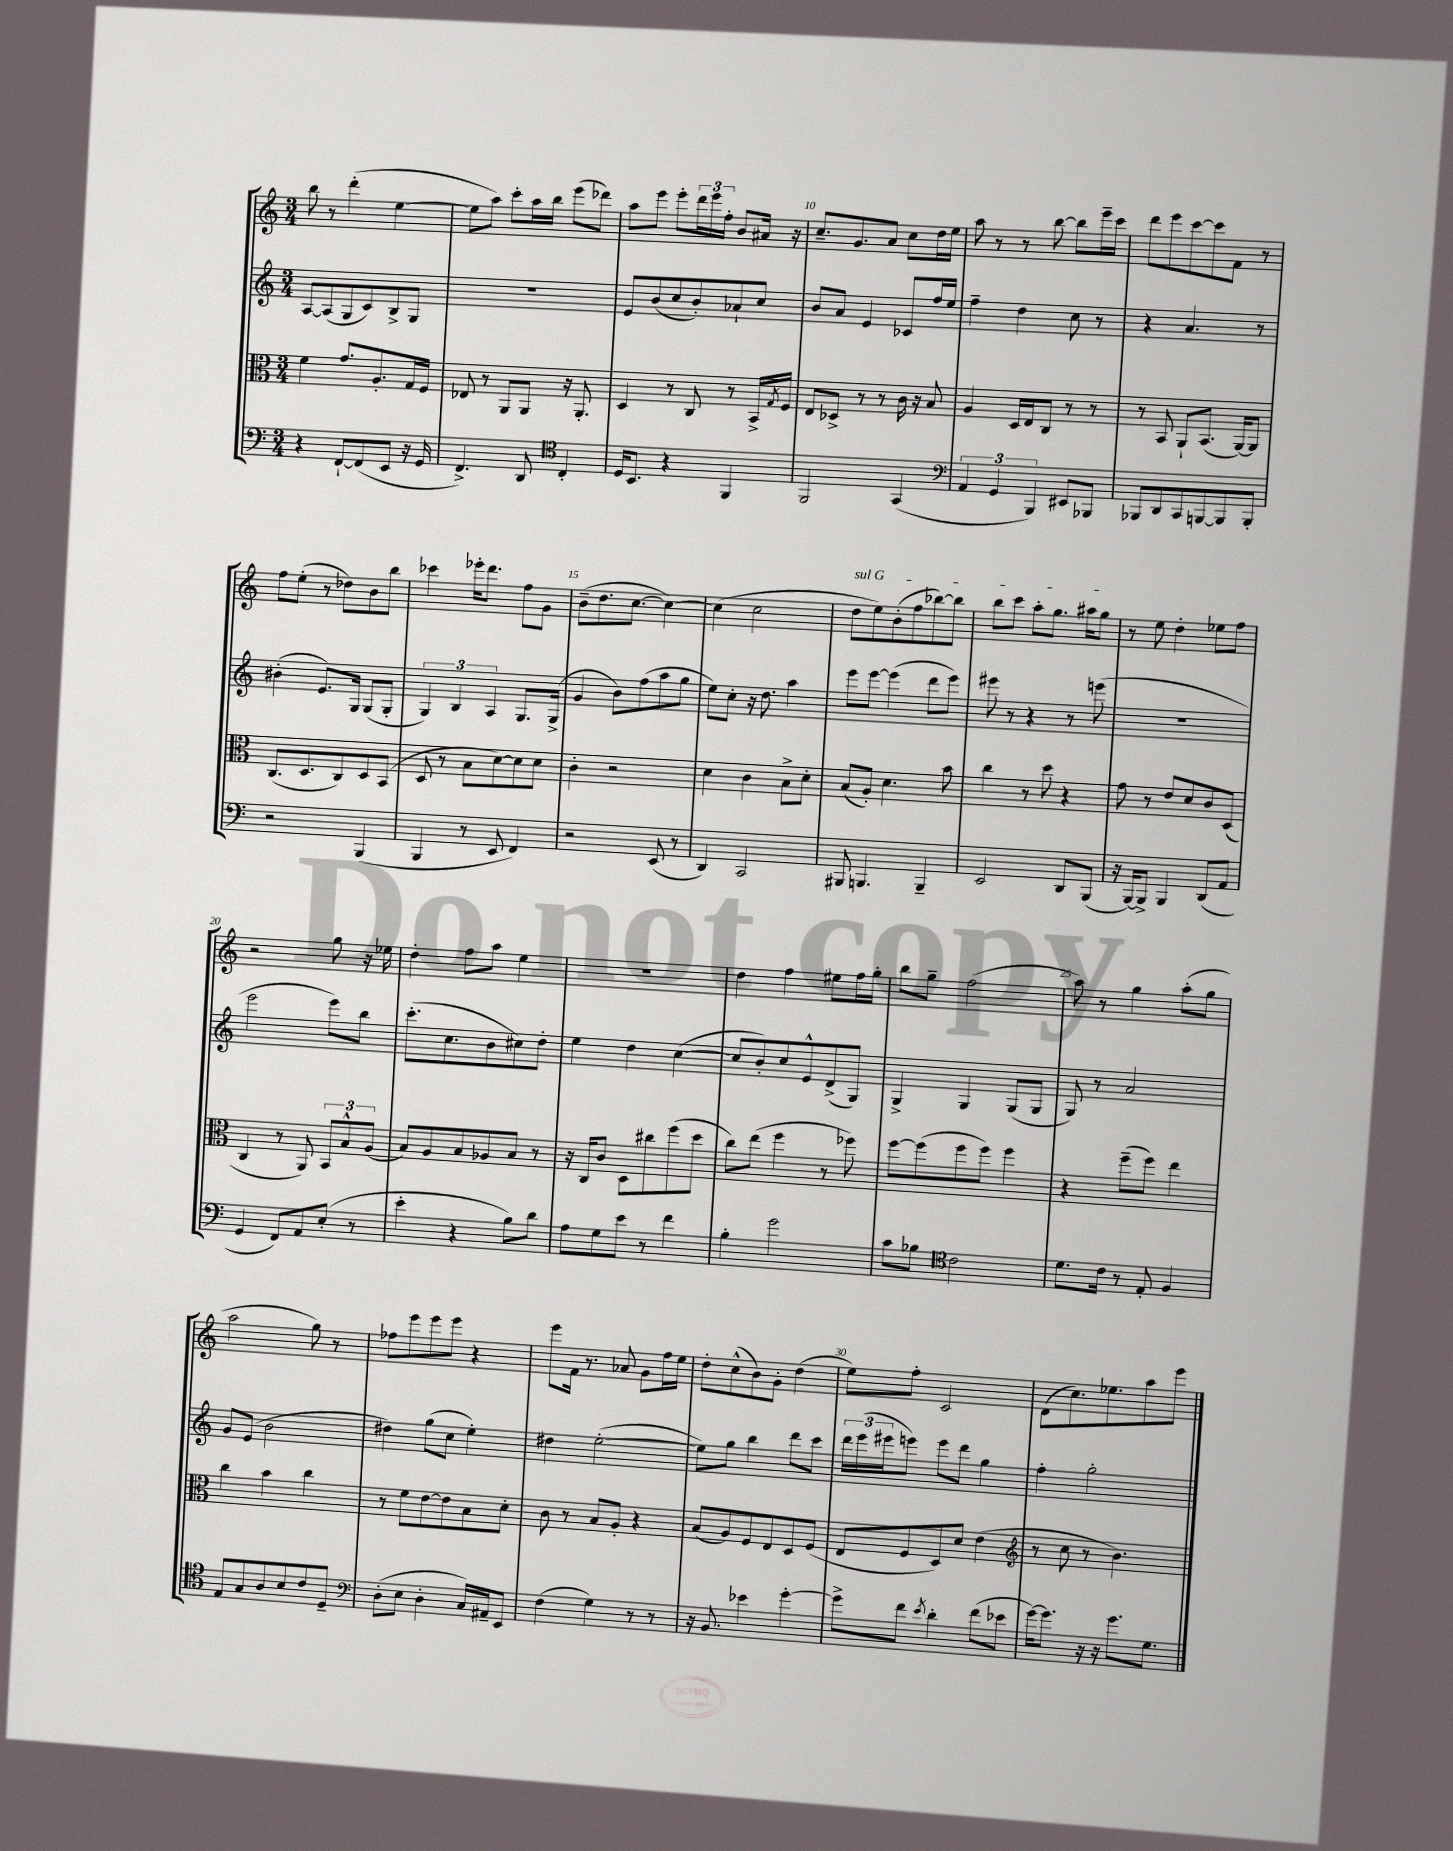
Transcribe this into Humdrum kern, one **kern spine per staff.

**kern	**kern	**kern	**kern
*staff4	*staff3	*staff2	*staff1
*clefF4	*clefC3	*clefG2	*clefG2
*k[]	*k[]	*k[]	*k[]
*M3/4	*M3/4	*M3/4	*M3/4
4r	4f	[8A	8bb
.	.	(8A]	8r
[8FF`	8.g	8G	(4ddd'
(8FF]	.	8c)	.
.	8.A'	.	.
8EE	.	8B^	[4ee
16r	16G	8G	.
16GG	16F	.	.
=	=	=	=
4.FF^)	8E-	2.r	8ee]
.	8r	.	8aa)
.	8AA	.	8ccc'
8DD	8AA	.	16aa
.	.	.	16bb
*clefC4	*	*	*
4C'	16r	.	(8eee
.	8.AA'	.	.
.	.	.	8ddd-)
=	=	=	=
16D	4D	8e	8aa
8.BB	.	.	.
.	.	(8b	8eee
4r	8r	8cc	8eee'
.	8C	8b')	24ddd
.	.	.	24eee
.	.	.	24ff'
4FF	8r	8a-`	8b
.	16BB^	8cc	16a#
.	8qG	.	.
.	16F	.	16r
=	=	=	=
2FF	8E	8b	8.cc~
.	8D-^	8a	.
.	.	.	8.g
.	8r	4e	.
.	8r	.	8a
(4GG	16c	8c-	8cc
.	16r	.	.
.	8B	16ff	16dd
.	.	16ee	16ee
=	=	=	=
*clefF4	*	*	*
6AA	4A	4ff~	8aa
.	.	.	8r
6GG	.	.	.
.	16D	4dd	8r
.	16E	.	.
6BBB)	.	.	.
.	8C	.	[8bb
8EE#	8r	8cc	8bb]
8BBB-	8r	8r	16eee~
.	.	.	16ccc
=	=	=	=
8BBB-	8r	4r	8ddd
8DD	8BB	.	8eee
8CC	8AA`	4.a	[8ccc
[8BBB	(8.BB	.	8ccc]
8BBB]	.	.	8f
.	[16AA)	.	.
8BBB'	8AA]	8r	8r
=	=	=	=
2r	(8.C	(4b#'	8ff
.	.	.	(8ee'
.	8.D	.	.
.	.	8.e)	8r
.	8C)	.	8dd-)
.	.	16G	.
(4BBB	8D	(8G	8b
.	(8BB	8G'	8bb
=	=	=	=
4BBB	8D	6G)	4ccc-
.	8r	.	.
.	.	6B	.
8r	8B	.	16eee-'
.	.	.	8.ddd
.	.	6A	.
8EE	[8d)	.	.
4FF)	8d]	8.G	8ff
.	8d	.	8g
.	.	(16G^	.
=	=	=	=
2r	4c'	4g	(8b~
.	.	.	8.dd
.	2r	8b)	.
.	.	.	[8.cc
.	.	(8ff	.
(8EE	.	8aa	4cc_)
8r	.	8gg	.
=	=	=	=
4DD)	4d	8ee)	(4cc]
.	.	8cc'	.
2CC	4c	16r	2cc
.	.	8.dd	.
.	8B^	4aa	.
.	8d'	.	.
=	=	=	=
8BBB#	(8B	8eee	8dd
4.BBB	8A')	[8eee	8ee)
.	4.d	(4eee]	(8b'
.	.	.	8ff
4BBB~	.	8ddd	[8bb-)
.	8b	8eee)	8bb-]
=	=	=	=
2EE	4cc	8eee#	8bb
.	.	8r	8ccc
.	8r	4r	8aa'
.	8dd	.	8.gg
8DD	4r	8r	.
.	.	.	16aa#
(8BBB	.	(8eee	8gg
=	=	=	=
16r	8g	2.r	8r
[16BBB)	.	.	.
8BBB^]	8r	.	8ee
4BBB	8e	.	4dd'
.	8d	.	.
(8DD	8c	.	8ee-
8AA	(8D	.	8ff
=	=	=	=
4GG	4C	2eee	2r
8FF)	8r	.	.
8AA	8AA)	.	.
(8E'	12BB	8eee)	8gg
.	12B^^	.	.
8r	.	8bb	16r
.	(12A	.	.
.	.	.	16ee-
=	=	=	=
4e'	8B)	(8.ccc'	4dd'
.	8A	.	.
.	.	8.cc	.
4r	8B	.	8ff
.	8A-	8b	8aa
8B)	8B	8cc#)	4ee
8d	8r	8dd'	.
=	=	=	=
8A	16r	4ee	2.r
.	16C	.	.
8G	8c	.	.
8e	8D	4dd	.
8r	8cc#	.	.
4f	(8ff	([4cc	.
.	8dd	.	.
=	=	=	=
4B'	8cc)	8cc]	4dd
.	(8ee	8b')	.
2g	4ff	8cc	4ff
.	.	8e^^	.
.	8r	(8d^	8ee#
.	8ff-)	8G)	16ff
.	.	.	16gg'
=	=	=	=
8c	[8ff	4G^	8bb
8B-	(8ff]	.	8gg~
*clefC4	*	*	*
2c	8ff	4G	(2ff
.	8ff)	.	.
.	4ff	(8G	.
.	.	8G	.
=	=	=	=
8.d	4r	8G)	8aa)
.	.	8r	8r
16c	.	.	.
8r	(8ff~	2a	4gg
8E'	8ff)	.	.
4F	4ee	.	(8aa'
.	.	.	8gg
=	=	=	=
8E	4cc	8g	2aa
8G	.	(8e	.
8A	4b	2b	.
8B	.	.	.
8c	4cc	.	8gg)
8D~	.	.	8r
=	=	=	=
*clefF4	*	*	*
(8D'	8r	4dd#)	8ff-
8E	8f	.	8eee
4D'	[8e	(8gg	8eee
.	8e]	8cc	8eee
16C)	8B	4ee')	4r
16AA#~	.	.	.
8EE	8d'	.	.
=	=	=	=
(4F	8c	4dd#	8eee
.	8r	.	16f
.	.	.	8.r
4G)	8B	([2ee'	.
.	8A'	.	8a-
8r	4r	.	8g
8r	.	.	16ff
.	.	.	16ee
=	=	=	=
16r	(8B	8ee])	8dd'
8.BB	.	.	.
.	8A)	8gg	(8cc^^
4e-	8F	4bb	8b)
.	8E	.	8g'
[4g'	8D	8ddd	(4dd
.	(8F	8ccc	.
=	=	=	=
8g^]	8E	24ddd	8ee)
.	.	(24eee	.
.	.	24eee#	.
8f	8F	8eee)	8ff'
8qe	.	.	.
4d'	8D)	8eee	2c
.	8d	8ddd	.
(8f	(4e	4gg	.
8e-	.	.	.
=	=	=	=
*	*clefG2	*	*
[16g)	8r	4ff'	(8d
8.g]	.	.	.
.	8cc	.	8.cc)
16r	8r	2gg'	.
16r	.	.	8.ee-
8.g	4.b)	.	.
.	.	.	8aa
8.G	.	.	.
.	.	.	8eee
==	==	==	==
*-	*-	*-	*-
